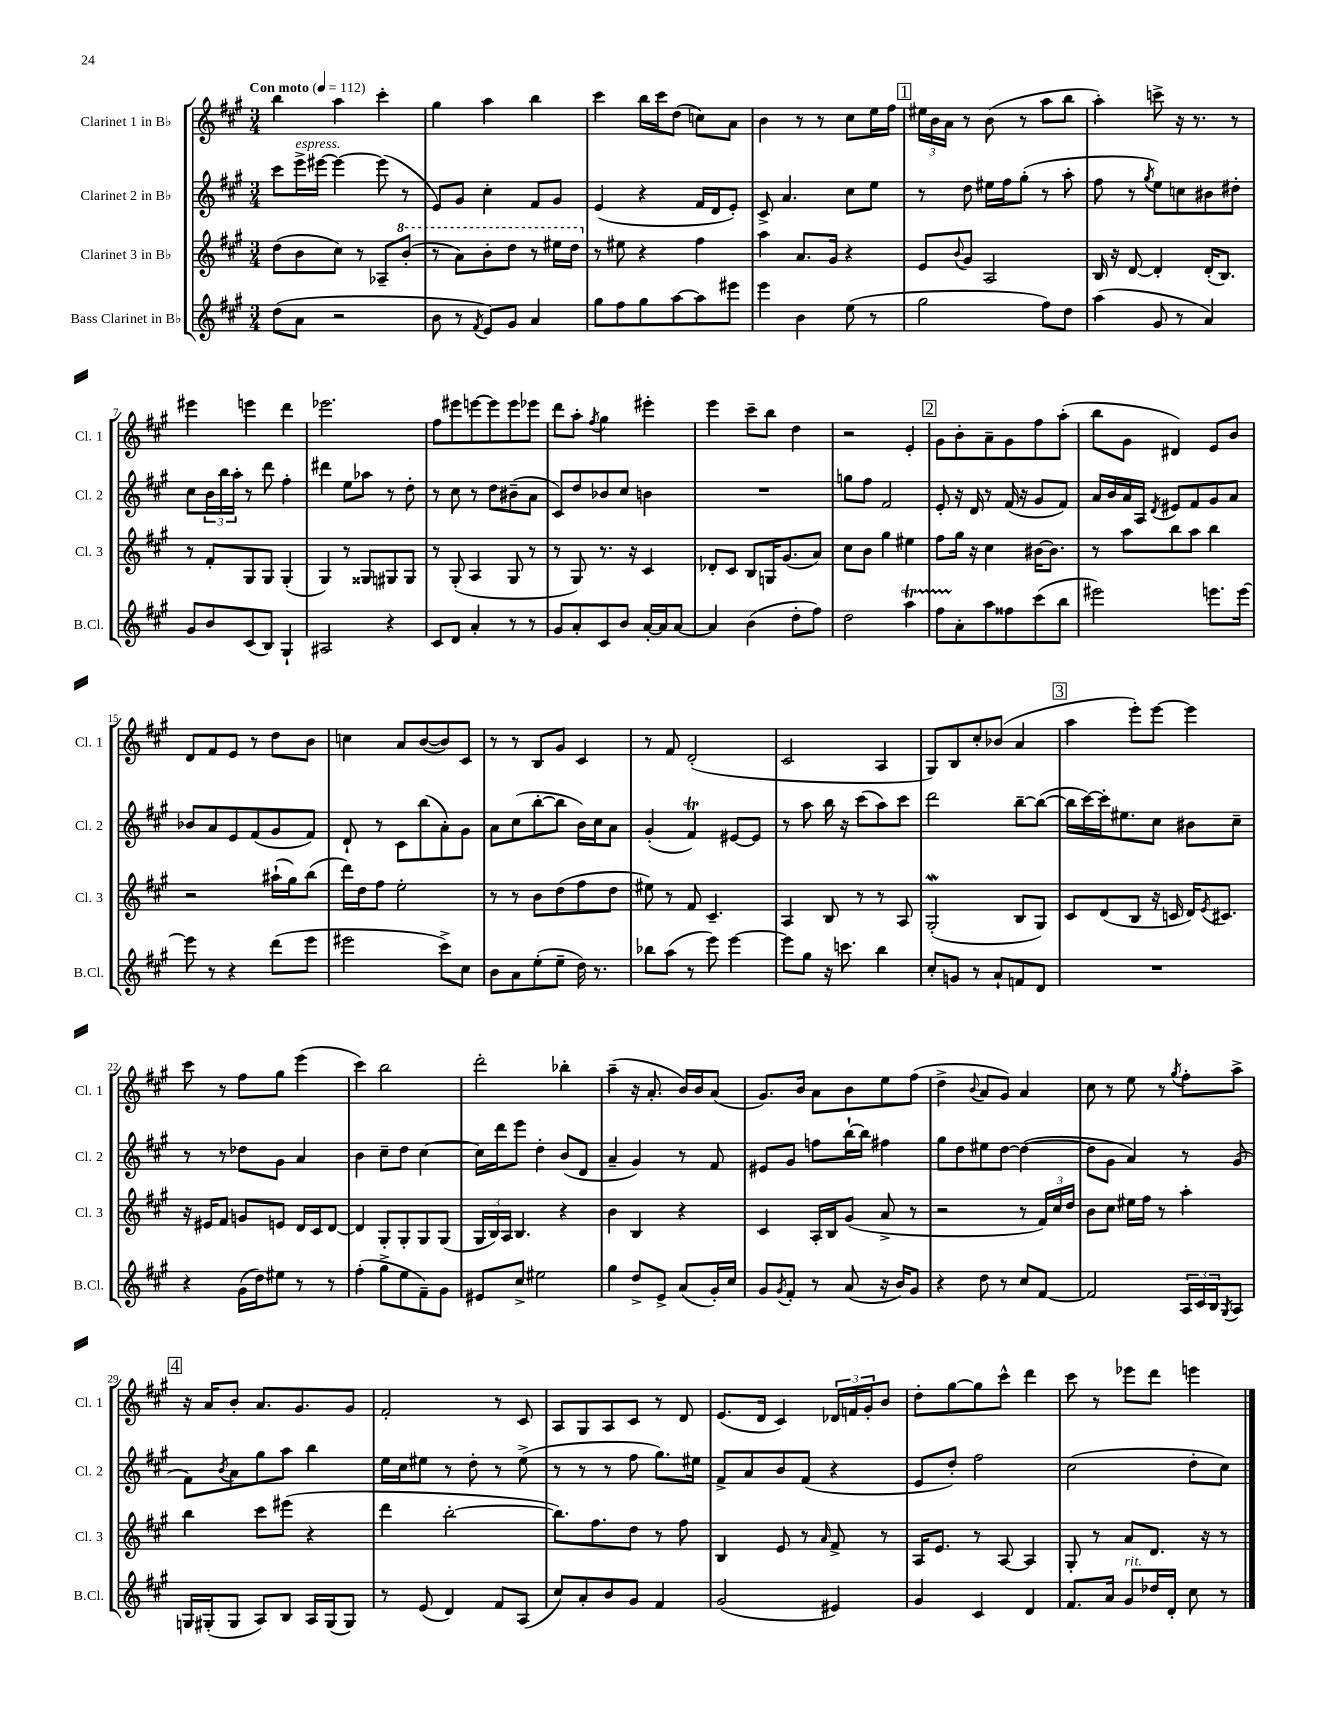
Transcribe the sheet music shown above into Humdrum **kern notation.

**kern	**kern	**kern	**kern
*staff4	*staff3	*staff2	*staff1
*clefG2	*clefG2	*clefG2	*clefG2
*k[f#c#g#]	*k[f#c#g#]	*k[f#c#g#]	*k[f#c#g#]
*M3/4	*M3/4	*M3/4	*M3/4
*MM112	*MM112	*MM112	*MM112
(8dd	(8dd	8ccc#	4bb
8a	8b	16eee^	.
.	.	[16eee#	.
2r	8cc#)	4eee#_	4aa
.	8r	.	.
.	8A-~	(8eee#]	4ccc#'
.	(8bb'	8r	.
=	=	=	=
8b	8r	8e)	4gg#
8r	8aa)	8g#	.
8qf#	.	.	.
8e)	8bb'	4cc#'	4aa
8g#	8ddd	.	.
4a	8r	8f#	4bb
.	16eee#	8g#	.
.	16ddd	.	.
=	=	=	=
8gg#	8r	(4e	4ccc#
8ff#	8ee#	.	.
8gg#	4r	4r	16bb
.	.	.	16ccc#
[8aa	.	.	(8dd
8aa]	4ff#	16f#	8cc)
.	.	16d	.
8eee#	.	8e')	8a
=	=	=	=
4eee	4aa	8c#^	4b
.	.	4.a	.
4b	8.a	.	8r
.	.	.	8r
.	16g#	.	.
(8ee	4r	8cc#	8cc#
8r	.	8ee	16ee
.	.	.	16ff#
=	=	=	=
2gg#	8e	8r	24ee#
.	.	.	24b
.	.	.	24a
.	8qqb	.	.
.	8g#	8dd	8r
.	2A	16ee#	(8b
.	.	16ff#	.
.	.	(8gg#'	8r
8ff#)	.	8r	8aa
8dd	.	8aa'	8bb
=	=	=	=
(4aa	16B	8ff#	4aa')
.	16r	.	.
.	[8d	8r	.
.	.	8qgg#	.
8g#	4d']	8ee)	8ccc^
8r	.	8cc	16r
.	.	.	8.r
4a)	(16d'	8b#	.
.	8.B)	.	.
.	.	8dd#'	8r
=	=	=	=
8g#	8r	8cc#	4eee#
8b	8f#'	24b	.
.	.	24bb	.
.	.	24aa'	.
(8c#	8G#	8r	4eee
8B)	8G#	8ddd	.
4G#`	(4G#'	4ff#'	4ddd
=	=	=	=
2A#	4G#)	4ddd#	2.eee-
.	8r	8ee	.
.	8G##	8aa-	.
4r	8G#	8r	.
.	8G#	8dd'	.
=	=	=	=
8c#	8r	8r	8ff#
8d	(8G#'	8cc#	8eee#
4a'	4A	8r	[8eee
.	.	8dd	8eee]
8r	8G#	(8b#~	8eee
8r	8r	8a	8eee-
=	=	=	=
8g#	8r	8c#)	8ddd
8a'	8G#)	8dd	8aa'
.	.	.	8qff#
8c#	8.r	8b-	4gg#
8b	.	8cc#	.
.	16r	.	.
[16a'	4c#	4b	4eee#'
16a]	.	.	.
[8a	.	.	.
=	=	=	=
4a]	8d-'	2.r	4eee
.	8c#	.	.
(4b	8B	.	8ccc#~
.	16G	.	8bb
.	(8.g#	.	.
8dd'	.	.	4dd
8ff#)	8a)	.	.
=	=	=	=
2dd	8cc#	8gg	2r
.	8b	8ff#	.
.	4gg#	2f#	.
4aa	4ee#	.	4e'
=	=	=	=
8ff#	8ff#	8e'	8g#
8a'	16gg#	16r	8b'
.	16r	16d	.
8aa	4cc#	8r	8a~
8ff##	.	(16f#	8g#
.	.	16r	.
(8ccc#	[16b#	8g#	8ff#
.	8.b#]	.	.
8bb	.	8f#)	(8aa'
=	=	=	=
2eee#)	8r	16a	8bb
.	.	16b	.
.	8aa	16a	8g#
.	.	16A	.
.	.	8qd	.
.	8bb	8e#	4d#)
.	8aa	8f#	.
8.eee	4bb	8g#	8e
.	.	8a	8b
[16eee	.	.	.
=	=	=	=
8eee]	2r	8b-	8d
8r	.	8a	8f#
4r	.	8e	8e
.	.	(8f#	8r
(8ddd	(16aa#`	8g#	8dd
.	16gg#)	.	.
8eee	(8bb	8f#)	8b
=	=	=	=
2eee#	16ddd)	8d`	4cc
.	16dd	.	.
.	8ff#	8r	.
.	2ee'	8c#	8a
.	.	(8bb	([8b
8ccc#^)	.	8a')	8b])
8cc#	.	8g#	8c#
=	=	=	=
8b	8r	8a	8r
8a	8r	(8cc#	8r
(8ee'	8b	[8bb'	8B
8ee~	(8dd	8bb]	8g#
16dd)	8ff#	16b)	4c#
8.r	.	16cc#	.
.	8dd	8a	.
=	=	=	=
8bb-	8ee#)	(4g#'	8r
(8aa	8r	.	8f#
8r	8f#	4f#)	(2d'
8eee)	4.c#~	.	.
[4eee	.	[8e#	.
.	.	8e#]	.
=	=	=	=
8eee]	4A	8r	2c#
8gg#	.	8aa	.
16r	8B	16bb	.
8.ccc	.	16r	.
.	8r	(8ccc#	.
4bb	8r	8aa)	4A
.	8A	8ccc#	.
=	=	=	=
8cc#'	(2G#'	2ddd	8G#)
8g	.	.	8B
8r	.	.	8cc#'
8a`	.	.	(8b-
8f	8B	[8bb~	4a
8d	8G#)	(8bb_	.
=	=	=	=
2.r	8c#	16bb]	4aa
.	.	[16ccc#)	.
.	(8d	16ccc#']	.
.	.	8.ee#	.
.	8B	.	8eee')
.	16r	8cc#	[8eee
.	16c	.	.
.	16d)	8b#	4eee]
.	8qe	.	.
.	8.c#	.	.
.	.	8cc#~	.
=	=	=	=
4r	16r	8r	8ccc#
.	16e#	.	.
.	8f#	8r	8r
(16g#	8g	8dd-	8ff#
16dd)	.	.	.
8ee#	8e	8g#	8gg#
8r	16d	4a	(4eee
.	16c#	.	.
8r	[8d	.	.
=	=	=	=
(4ff#'	4d]	4b	4ccc#)
8gg#^	8G#'	8cc#~	2bb
8ee	8G#'	8dd	.
8f#~)	8G#	[4cc#	.
8g#	(8G#	.	.
=	=	=	=
8e#	24G#	16cc#]	2ddd'
.	24B)	.	.
.	.	16ddd	.
.	24A	.	.
8cc#^	4.B	8eee	.
2ee#	.	4dd'	.
.	4r	(8b	4bb-'
.	.	8d	.
=	=	=	=
4gg#	4b	4a~	(4aa~
8dd^	4B	4g#)	16r
.	.	.	8.a'
8e^	.	.	.
(8a	4r	8r	16b)
.	.	.	16b
16g#')	.	8f#	(8a
16cc#	.	.	.
=	=	=	=
8g#	4c#	8e#	8.g#)
8qg#	.	.	.
8f#'	.	8g#	.
.	.	.	16b
8r	16A'	8ff	8a
.	16B	.	.
(8a	(8g#	[16bb`	8b
.	.	16bb]	.
16r	8a^	4ff#	8ee
16b)	.	.	.
8g#	8r	.	(8ff#
=	=	=	=
4r	2r	8gg#	4dd^
.	.	8dd	.
.	.	.	8qqb
8dd	.	8ee#	8a
8r	.	[8dd	8g#)
8cc#	8r	(4dd_	4a
[8f#	24f#)	.	.
.	24cc#	.	.
.	24dd	.	.
=	=	=	=
2f#]	8b	8dd]	8cc#
.	8cc#	8g#	8r
.	16ee#	4a)	8ee
.	16ff#	.	.
.	8r	.	8r
.	.	.	8qgg#
24A	4aa'	8r	8ff#'
24c#	.	.	.
24B	.	.	.
8qG#	.	.	.
8A	.	(8g#	8aa^
=	=	=	=
16G	4bb	8f#)	16r
(16G#'	.	.	16a
.	.	8qb	.
8G#	.	8a	8b'
8A)	8ccc#	8gg#	8.a
8B	(8eee#	8aa	.
.	.	.	8.g#
16A	4r	4bb	.
(16G#	.	.	.
8G#)	.	.	8g#
=	=	=	=
8r	4ddd	16ee	2f#'
.	.	16cc#	.
(8e	.	8ee#	.
4d)	[2bb'	8r	.
.	.	8dd'	.
8f#	.	8r	8r
(8A	.	(8ee#^	8c#
=	=	=	=
8cc#)	8.bb])	8r	8A
8a'	.	8r	8G#
.	8.ff#	.	.
8b	.	8r	8A
8g#	8dd	8ff#	8c#
4f#	8r	8.gg#)	8r
.	8ff#	.	8d
.	.	16ee#	.
=	=	=	=
(2g#	4B	8f#^	(8.e
.	.	8a	.
.	.	.	16d
.	8e	8b	4c#)
.	8r	(8f#	.
.	16qqa	.	.
4e#)	8f#^	4r	24d-
.	.	.	24f
.	.	.	24g#'
.	8r	.	8b
=	=	=	=
4g#	16A	8e	8dd'
.	8.e	.	.
.	.	8dd')	[8gg#
4c#	8r	2ff#	8gg#]
.	[8A	.	8ccc#^^
4d	4A]	.	4ddd
=	=	=	=
8.f#	8G#'	(2cc#	8ccc#
.	8r	.	8r
16a	.	.	.
8g#	8a	.	8eee-
16dd-	8.d	.	8ddd
16d'	.	.	.
8cc#	.	8dd'	4eee
.	16r	.	.
8r	8r	8cc#)	.
==	==	==	==
*-	*-	*-	*-
